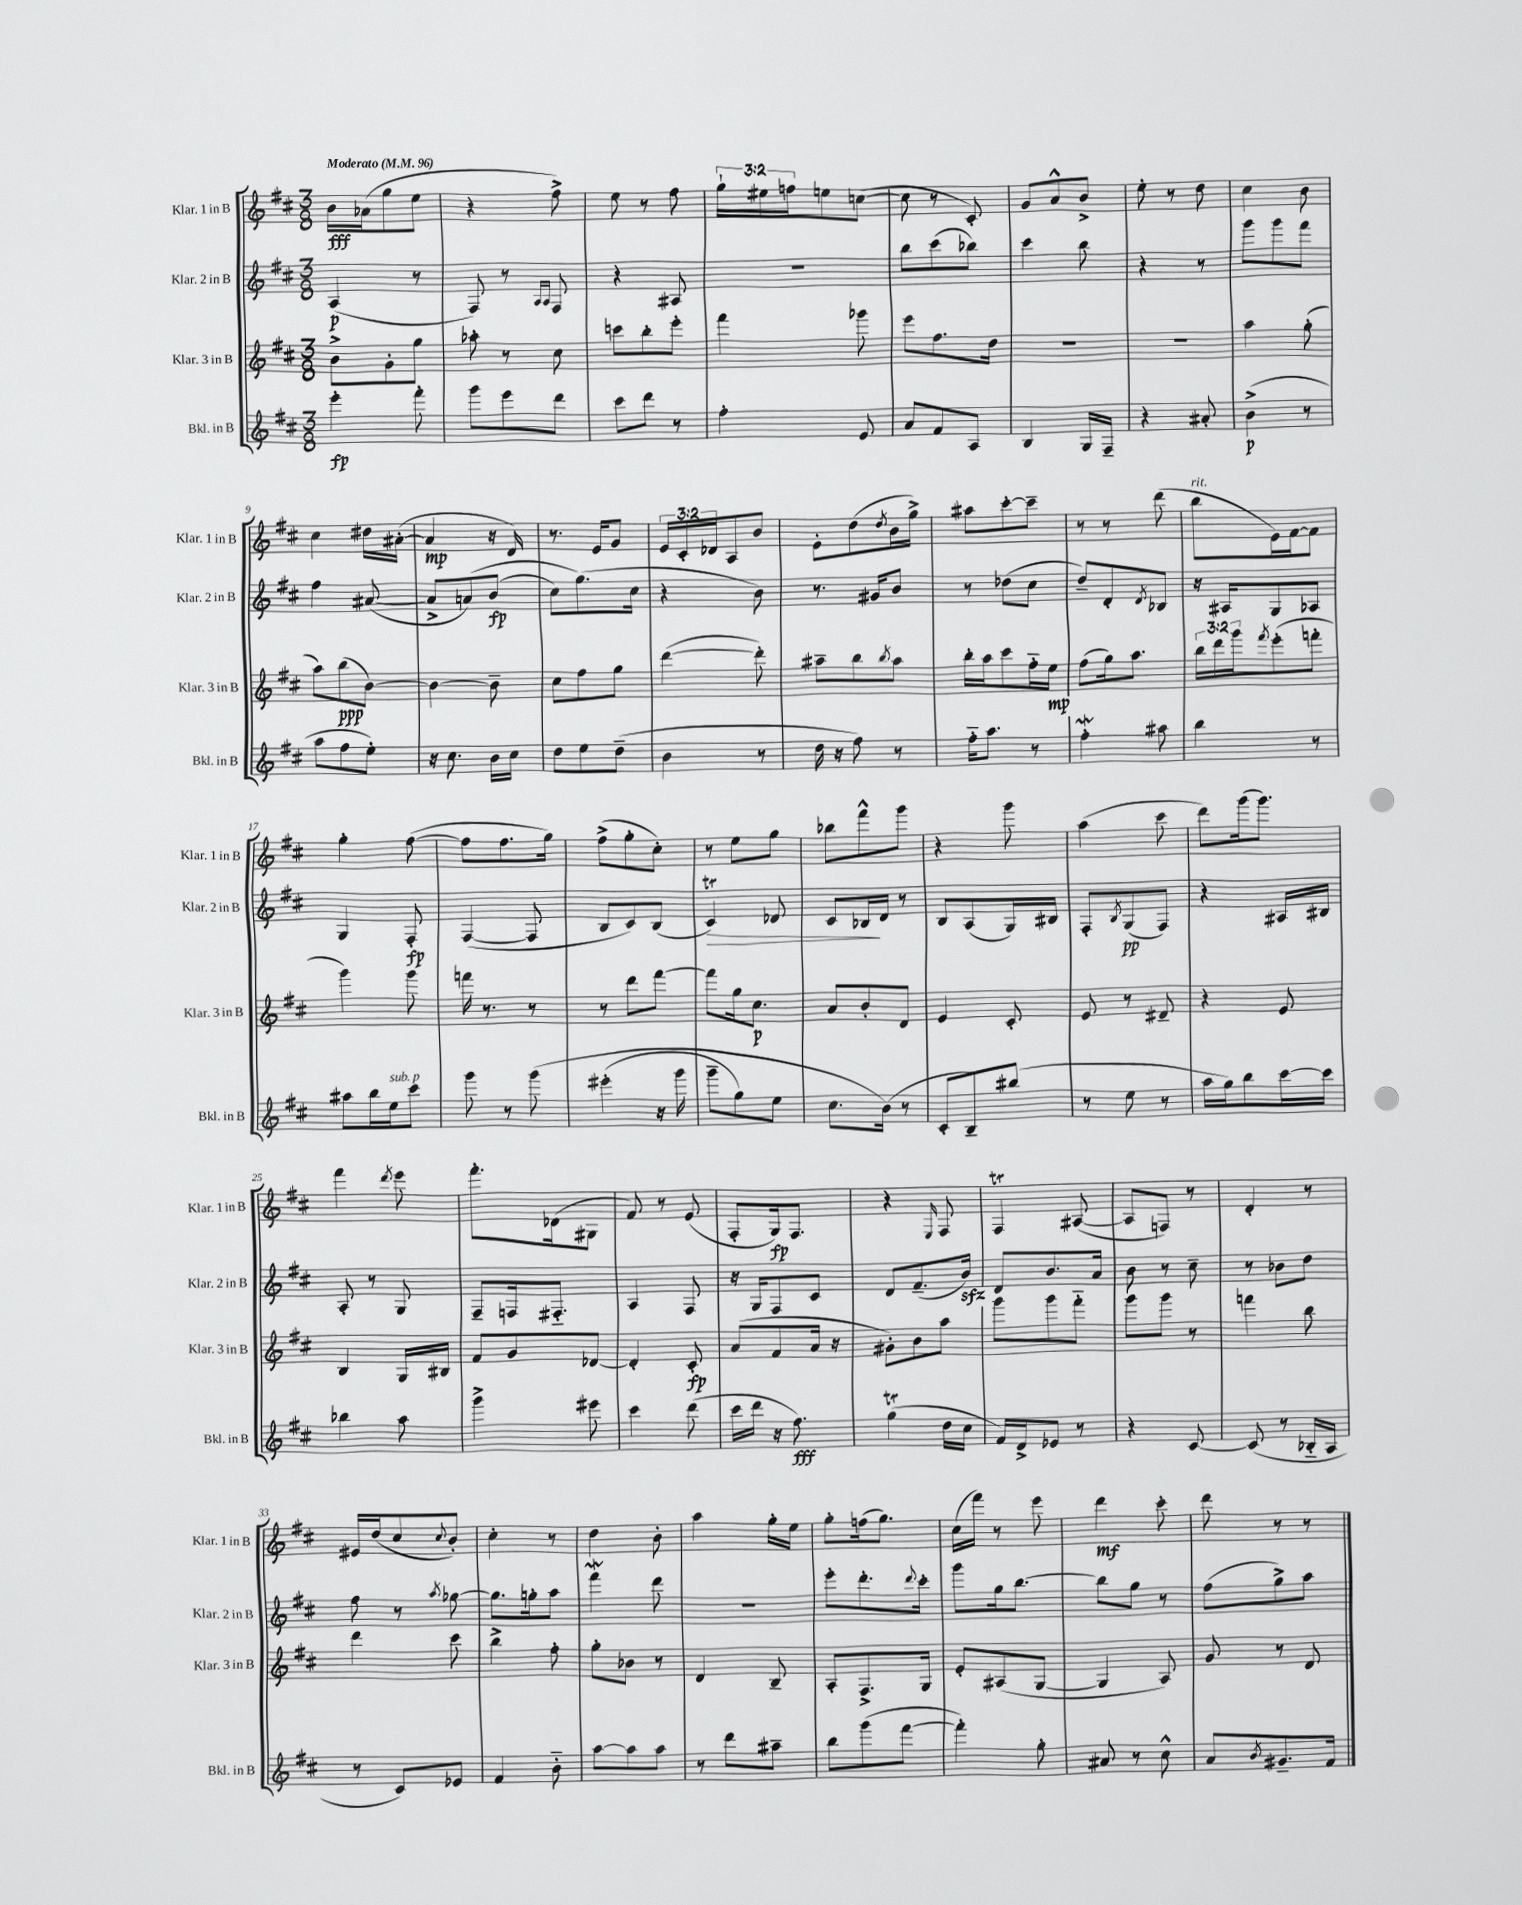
<<
\new StaffGroup <<
\new Staff = "s0" \with { instrumentName = "Klar. 1 in B" shortInstrumentName = "Klar. 1 in B" } {
    \clef treble \key d \major \numericTimeSignature \time 3/8 \override Staff.TupletNumber.text = #tuplet-number::calc-fraction-text \tempo "Moderato" 4 = 96
    b'16\fff aes'16( g''8 e''8 |
    r4 fis''8->) |
    e''8 r8 fis''8 |
    \tuplet 3/2 { g''16-! eis''16 f''16 } e''8 c''8~( |
    c''8 r8 cis'8-.) |
    g'8 a'8-^ b'8-> |
    e''8-. r8 d''8 |
    cis''4 b'8 |
    cis''4 dis''16 ais'16~-.( |
    ais'4\mp r16 d'16) |
    r8. e'16 g'8 |
    \tuplet 3/2 { e'16 cis'16-. des'16 } a8 b'8 |
    e'8-. d''8( \acciaccatura { d''8 } b'16 g''16->) |
    ais''8 cis'''8~-. cis'''8-- |
    r8 r8 d'''8( |
    b''8^\markup { \italic "rit." } e'16) fis'16~ fis'8 |
    g''4-. fis''8~( |
    fis''8 fis''8. g''16) |
    fis''8->( g''8-. cis''8-.) |
    r8 e''8 g''8 |
    bes''8 fis'''8-^ g'''8 |
    r4 g'''8 |
    a''4( cis'''8 |
    d'''8) g'''16( g'''8.) |
    fis'''4 \acciaccatura { d'''8 } e'''8 |
    fis'''8.-. des'16( gis8 |
    fis'8) r8 e'8( |
    fis8-. g16\fp) fis8. |
    r4 \grace { e16 } fis8 |
    fis4\trill ais8~( |
    ais8 f8) r8 |
    d'4-. r8 |
    eis'16 d''16( cis''8 \appoggiatura { cis''8 } b'8-.) |
    cis''4-. r8 |
    d''4 b'8-. |
    a''4 g''16-. e''16 |
    g''8-. f''16( g''8.) |
    cis''16( fis'''16) r8 e'''8 |
    d'''4\mf cis'''8-. |
    d'''8 r8 r8 \bar "|." |
}
\new Staff = "s1" \with { instrumentName = "Klar. 2 in B" shortInstrumentName = "Klar. 2 in B" } {
    \clef treble \key d \major \numericTimeSignature \time 3/8
    a4\p( r8 |
    fis8) r8 \grace { a16 a16 } fis8 |
    r4 ais8 |
    R4. |
    b''8 cis'''8( bes''8) |
    cis'''4 b''8 |
    r4 r8 |
    g'''8 g'''8 fis'''8 |
    fis''4 ais'8~( |
    ais'8-> a'8)\( b'8\fp( |
    cis''8) g''8.(\) cis''16 |
    r4 b'8) |
    r8. gis'16 b'8 |
    r8 des''8( cis''8 |
    d''8--) d'8-. \acciaccatura { d'8 } bes8 |
    r16 ais16 g8 aes8 |
    g4 fis8-.\fp |
    fis4~( fis8 |
    b8 cis'8) b8( |
    cis'4\trill\>) des'8 |
    cis'8 bes16\! d'16 r8 |
    b8 a8( g16) bis16 |
    fis8-. \acciaccatura { b8 } g8\pp( fis8) |
    r4 ais16 bis16 |
    a8-. r8 g8 |
    fis8-- f16 fis8.-_ |
    a4 fis8 |
    r16 g16 fis8 cis'8 |
    d'8 fis'8.--( b'16\sfz) |
    d'8 b'8. a'16 |
    b'8 r8 cis''8-- |
    r8 bes'8 d''8 |
    fis''8 r8 \acciaccatura { a''8 } ges''8~ |
    ges''8. g''16-. a''8 |
    fis'''4\mordent d'''8 |
    R4. |
    e'''8-. d'''8.-. \appoggiatura { d'''8 } cis'''16-. |
    g'''8 g''16 b''8.~ |
    b''8 g''8 r8 |
    fis''8( g''8->) a''8 \bar "|." |
}
\new Staff = "s2" \with { instrumentName = "Klar. 3 in B" shortInstrumentName = "Klar. 3 in B" } {
    \clef treble \key d \major \numericTimeSignature \time 3/8 \override Staff.TupletNumber.text = #tuplet-number::calc-fraction-text
    b'8-> g'8-. g''8 |
    aes''8-. r8 cis''8 |
    c'''8 b''8-. e'''8-. |
    fis'''4 ges'''8 |
    e'''8 fis''8. d''16 |
    R4. |
    R4. |
    a''4 g''8-.( |
    a''8) b''8\ppp( b'8~) |
    b'4~ b'8-- |
    cis''8 fis''8 g''8 |
    d'''4~( d'''8-.) |
    ais''8-- b''8 \acciaccatura { b''8 } ais''8 |
    b''16-. a''16 cis'''8 fis''16-_ e''16\mp |
    fis''8( g''16) a''8. |
    \tuplet 3/2 { b''16 d'''16 g'''16 } \acciaccatura { fis'''8 } e'''8-.( f'''8-. |
    g'''4) g'''8 |
    f'''16 r8. r8 |
    r8 d'''8 fis'''8~ |
    fis'''8 g''16 cis''8.\p |
    a'8 b'8-. d'8 |
    e'4 cis'8-. |
    e'8 r8 dis'8-- |
    r4 e'8 |
    b4 g16 bis16 |
    fis'8 g'8 des'8~ |
    des'4-. cis'8-.\fp |
    a'8( fis'8 a'16 r16 |
    gis'8-.) b'8 a''8 |
    g'''8 g'''8 fis'''8-_ |
    g'''8 g'''8 r8 |
    f'''4 b''8 |
    d'''4 cis'''8 |
    b''4-> fis''8-. |
    g''8-. bes'8 r8 |
    d'4 b8-- |
    a8-. fis8.-> g16 |
    e'8-. ais8( g8~ |
    g4 a8) |
    g'8 r8 d'8 \bar "|." |
}
\new Staff = "s3" \with { instrumentName = "Bkl. in B" shortInstrumentName = "Bkl. in B" } {
    \clef treble \key d \major \numericTimeSignature \time 3/8
    e'''4-.\fp fis'''8-. |
    g'''8 e'''8 d'''8 |
    cis'''8 d'''8 r8 |
    fis''4-. e'8 |
    a'8 fis'8 a8 |
    b4 g16 fis16-- |
    r4 ais'8-. |
    b'4->\p( r8 |
    a''8 fis''8 e''8-.) |
    r16 cis''8. b'16 cis''16 |
    d''8 e''8 d''8--( |
    b'4 r8 |
    d''16 r16 fis''8) r8 |
    fis''16-_ a''8. r8 |
    fis''4-.\mordent ais''8 |
    b''4 r8 |
    ais''8 b''16 e''16^\markup { \italic "sub. p" } cis'''8 |
    g'''8 r8 g'''8\( |
    eis'''4-.( r16 g'''16 |
    g'''8-- g''8) e''8 |
    cis''8. b'16(\) r8 |
    cis'8-. b8--) bis''8( |
    r8 e''8 r8 |
    a''16 g''16) b''8 cis'''16~ cis'''16 |
    bes''4 a''8 |
    g'''4-> eis'''8 |
    cis'''4 d'''8( |
    cis'''16 d'''16 r16 fis''8.\fff) |
    g''4\trill( d''16 cis''16 |
    fis'16) d'16-> ees'8 r8 |
    r4 cis'8~ |
    cis'8( r8 bes16-_ a16 |
    r8 cis'8) ees'8 |
    fis'4 b'8-_ |
    a''8~ a''8 a''8 |
    r8 d'''8 ais''8-- |
    b''8 g'''8( fis'''8~ |
    fis'''4-.) g''8-. |
    ais'8 r8 cis''8-^ |
    a'8 \acciaccatura { b'8 } gis'8.-- fis'16 \bar "|." |
}
>>
>>
